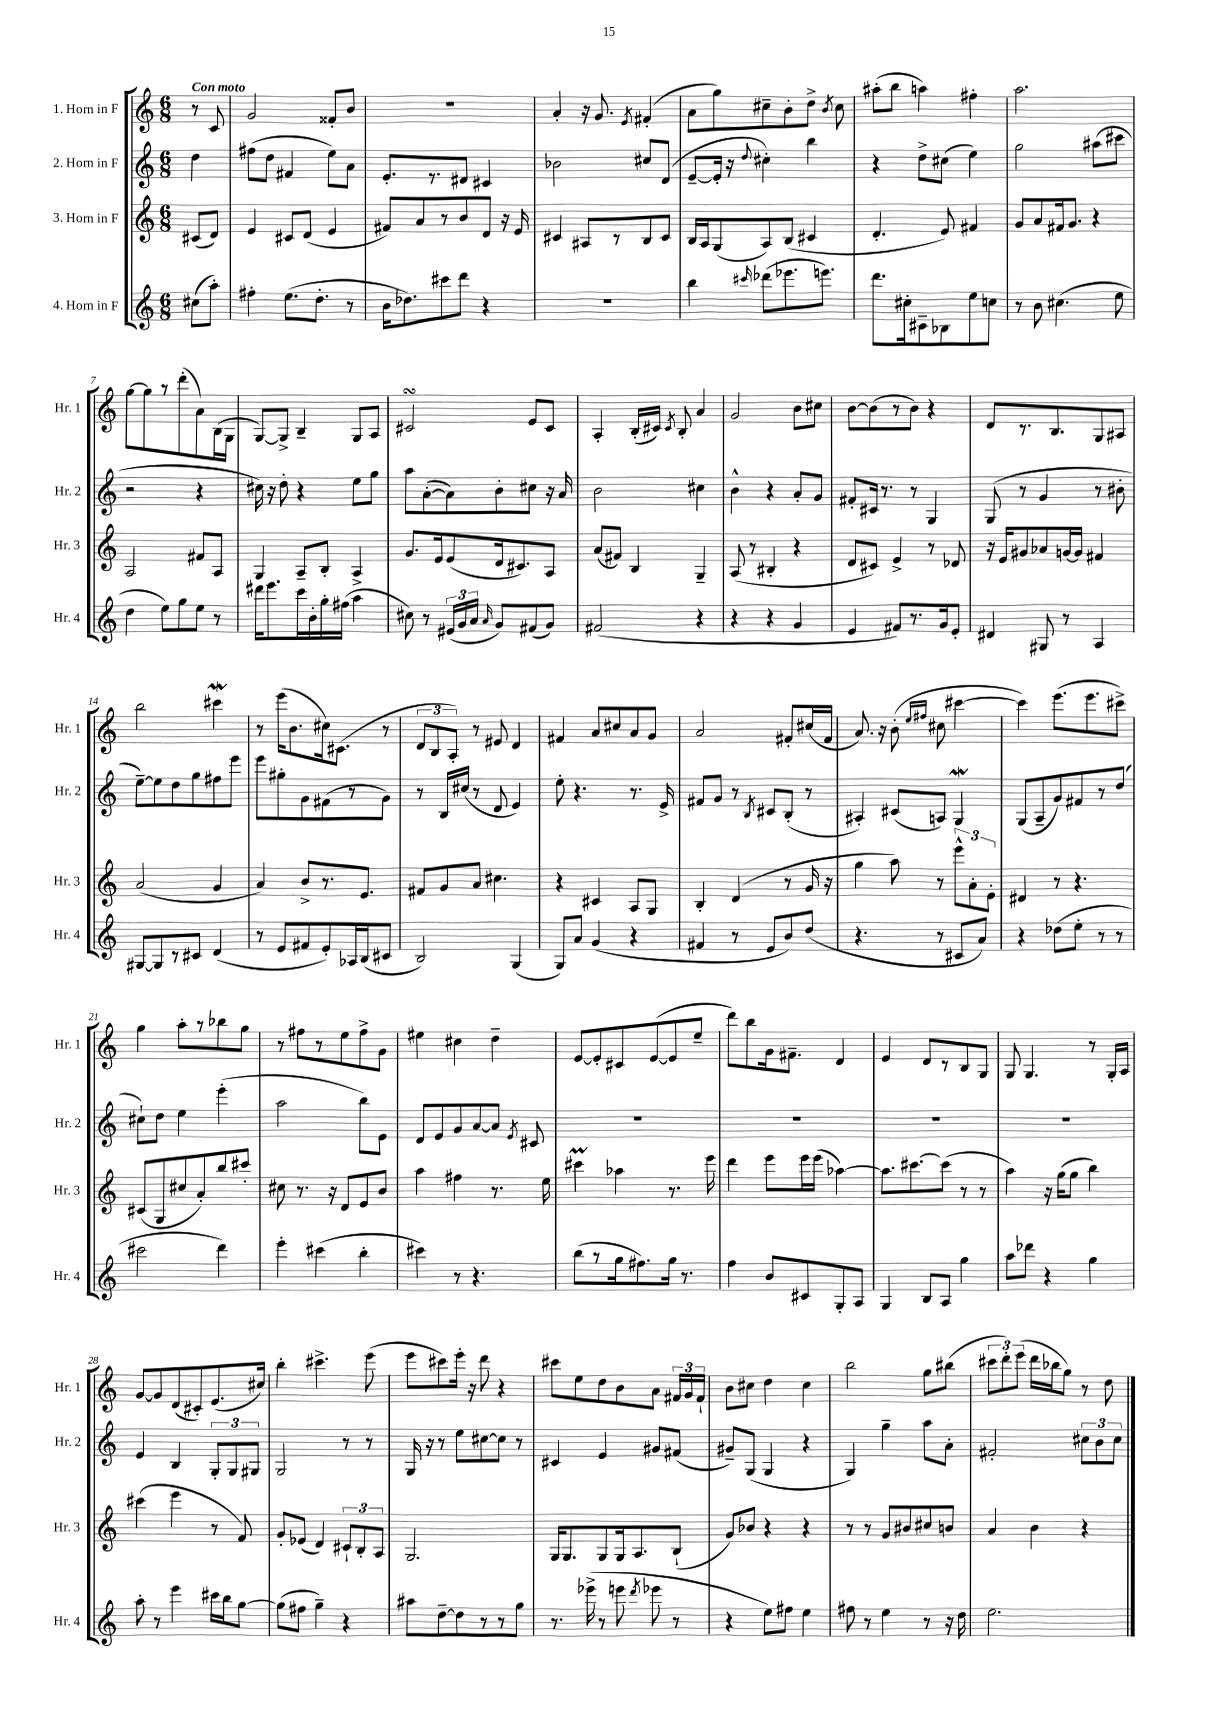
<<
\new StaffGroup <<
\new Staff = "s0" \with { instrumentName = "1. Horn in F" shortInstrumentName = "Hr. 1" } {
    \clef treble \key c \major \numericTimeSignature \time 6/8 \partial 4 \tempo "Con moto"
    \autoBeamOff r8 c'8 |
    g'2 fisis'8[-. b'8] |
    R2. |
    a'4-. r16 g'8. \acciaccatura { e'8 } fis'4-.( |
    a'8[ g''8) cis''8-- b'8-. d''8]-> \acciaccatura { b'8 } cis''8 |
    ais''8[-.( b''8] a''4) fis''4-. |
    a''2. |
    g''8[~ g''8 r8 d'''8-.( a'8) b16( g16] |
    g8[~) g8]-> b4-- g8[ a8] |
    cis'2\turn e'8[ cis'8] |
    a4-. b16[-.( cis'16]) \acciaccatura { cis'8 } b8-. a'4 |
    g'2 b'8[ cis''8] |
    b'8[~ b'8( r8 b'8]) r4 |
    d'8[ r8. b8. g8 ais8] |
    b''2 cis'''4\mordent |
    r8 e'''16[( b'8. cis''16) cis'8.]( r8 |
    \tuplet 3/2 { d'8[ b8 a8]-.) } r8 eis'8 d'4 |
    fis'4 a'8[ cis''8 a'8 g'8] |
    a'2 fis'8[-. cis''16( fis'16] |
    a'8.) r16 b'8-.( \grace { e''16[ fis''16] } cis''8 cis'''4~ |
    cis'''4) e'''8.[( e'''8. cis'''8]->) |
    g''4 a''8[-. r8 bes''8 g''8] |
    r8 fis''8[ r8 e''8 fis''8-> g'8] |
    eis''4 cis''4 d''4-- |
    e'8[~ e'8-. cis'8 e'8~( e'8 e''8]-- |
    d'''8[) b''8 g'16 fis'8.]-- d'4 |
    e'4 d'8[ r8 b8 g8] |
    g8 g4. r8 g16[-. a16] |
    g'8[~ g'8 d'8( cis'8-.) e'8.( cis''16]) |
    b''4-. cis'''4.-> e'''8( |
    e'''8[ cis'''8) e'''16]-. r16 d'''8 r4 |
    cis'''8[ e''8 d''8 b'8 a'8] \tuplet 3/2 { fis'16[ g'16 fis'16]-! } |
    b'8[ cis''8] d''4 cis''4 |
    b''2 g''8[ bis''8]( |
    \tuplet 3/2 { cis'''8[ d'''8-.) e'''8]( } d'''16[ bes''16 g''8]) r8 d''8 \bar "|." |
}
\new Staff = "s1" \with { instrumentName = "2. Horn in F" shortInstrumentName = "Hr. 2" } {
    \clef treble \key c \major \numericTimeSignature \time 6/8 \partial 4
    \autoBeamOff d''4 |
    fis''8[( d''8] fis'4 e''8[) a'8] |
    e'8.[-. r8. dis'8] cis'4 |
    bes'2 cis''8[ d'8]( |
    e'8[~-- e'16]-. r16 \appoggiatura { d''8 } cis''4-.) b''4 |
    r4 d''8[-> cis''8]( e''4) |
    g''2 ais''8[( cis'''8] |
    r2 r4 |
    cis''16) r16 d''8-. r4 e''8[ g''8] |
    a''8[ a'8~-.( a'8) b'8-. cis''8] r16 a'16 |
    b'2 cis''4 |
    b'4-^ r4 a'8[-. g'8] |
    fis'8[-. cis'16] r8. r8 g4 |
    g8( r8 g'4 r8 bis'8-. |
    e''8[~--) e''8 d''8 g''8 fis''8 e'''8] |
    e'''8[ gis''8-. g'8 fis'8( r8 g'8]) |
    r8 b16[ cis''16]( r8 d'8 e'4) |
    e''8-. r4. r8. e'16-> |
    fis'8[ g'8] r8 \acciaccatura { b8 } cis'8[ b8]-.( r8 |
    ais4-.) cis'8[( a8]) g4\mordent |
    g8[( a8-- g'8) fis'8 r8 d''8]( |
    cis''8[-!) d''8] e''4 e'''4-.( |
    a''2 b''8[) e'8] |
    d'8[ e'8 g'8 a'8~ a'8] \acciaccatura { e'8 } cis'8 |
    R2. |
    R2. |
    R2. |
    R2. |
    e'4 b4 \tuplet 3/2 { g8[-. g8 gis8] } |
    g2 r8 r8 |
    g16 r16 r8 e''8[ cis''8~ cis''8] r8 |
    cis'4 e'4 gis'8[ fis'8]( |
    gis'8[--) g8]( g4 r4 |
    g4) g''4-- a''8[ a'8]-. |
    fis'2-. \tuplet 3/2 { cis''8[ b'8 cis''8] } \bar "|." |
}
\new Staff = "s2" \with { instrumentName = "3. Horn in F" shortInstrumentName = "Hr. 3" } {
    \clef treble \key c \major \numericTimeSignature \time 6/8 \partial 4
    \autoBeamOff cis'8[( d'8]) |
    e'4 cis'8[ d'8]( e'4 |
    fis'8[) a'8 r8 b'8 d'8] r16 e'16 |
    cis'4 ais8[ r8 b8 cis'8] |
    b16[ a16 g8( a8) b8]( cis'4 |
    d'4.-. e'8) fis'4 |
    g'8[ a'8 fis'16 g'8.] r4 |
    a2 fis'8[ a8] |
    g4 a8[-- b8]-. a4-> |
    g'8.[ e'16 e'8( d'16 cis'8.) a8] |
    a'8[( fis'8]) b4 g4-- |
    a8( r8 bis4-. r4 |
    d'8[ cis'8]) e'4-> r8 des'8 |
    r16 e'16[ gis'8 aes'8 g'16~ g'16] fis'4 |
    a'2( g'4 |
    a'4) b'8[-> r8. e'8.] |
    fis'8[ g'8 a'8] cis''4. |
    r4 cis'4 a8[ g8] |
    b4-. d'4( r8 g'16 r16 |
    g''4 a''8) r8 \tuplet 3/2 { e'''8[-^ a'8-. e'8]-. } |
    dis'4 r8 r4. |
    cis'8[( g8 cis''8 a'8-.) b''8 cis'''8]-. |
    cis''8 r8. r16 d'8[ e'8 b'8] |
    a''4 fis''4 r8. e''16 |
    cis'''4\prall aes''4 r8. e'''16 |
    d'''4 e'''8[ e'''16 e'''16]( aes''4~) |
    aes''8.[ cis'''8.~ cis'''8]( r8 r8 |
    a''4) r16 g''16[( g''8] b''4) |
    cis'''4( e'''4 r8 f'8) |
    g'8[-. ees'8]( d'4) \tuplet 3/2 { cis'8[-! b8-. a8] } |
    g2. |
    g16[ g8. g8 g16 a8. b8]-!( |
    g'8[) bes'8] r4 r4 |
    r8 r8 g'8[ bis'8 cis''8 b'8] |
    a'4 b'4 r4 \bar "|." |
}
\new Staff = "s3" \with { instrumentName = "4. Horn in F" shortInstrumentName = "Hr. 4" } {
    \clef treble \key c \major \numericTimeSignature \time 6/8 \partial 4
    \autoBeamOff cis''8[( a''8]-.) |
    fis''4-. e''8.[( d''8.]-. r8 |
    b'16[ des''8.) cis'''8 d'''8] r4 |
    R2. |
    b''4 \grace { cis'''16 } des'''8[( ees'''8. e'''8.]) |
    d'''8.[ cis''16-. cis'8-- bes8 e''8 c''8] |
    r8 b'8 cis''4.( e''8 |
    d''4 e''8[) g''8 e''8] r8 |
    dis'''16[ e'''8. c'''16 b'16-. g''16-. fis''16]( a''4 |
    cis''8) r8 \tuplet 3/2 { eis'16[( g'16 a'16] } \grace { a'16 } g'8[) fis'8( g'8]) |
    fis'2( r4 |
    r4 r4 g'4 |
    e'4 fis'8[) r8. g'16 e'8]-. |
    dis'4 gis8 r8 a4 |
    gis8[~ gis8 r8 cis'8] d'4( |
    r8 e'8[ fis'8 e'8-.) aes16 b16( cis'8] |
    b2) g4( |
    g8[) a'8] g'4( r4 |
    fis'4 r8 e'8[ b'8) d''8]( |
    r4. r8 cis'8[ a'8]) |
    r4 des''8[( e''8]-. r8 r8 |
    cis'''2 d'''4) |
    e'''4-. cis'''4( b''4-. |
    cis'''4) r8 r4. |
    b''8[( r8 g''16 fis''8.) g''16] r8. |
    f''4 b'8[ cis'8 g8-. a8] |
    g4 b8[ a8] g''4 |
    a''8[ des'''8] r4 g''4 |
    a''8-. r8 e'''4 cis'''16[ b''16 g''8]~ |
    g''8[( fis''8] g''4--) r4 |
    ais''8[ d''8~-- d''8 r8 r8 g''8] |
    r8. ees'''16->( r8 e'''8 \acciaccatura { d'''8 } ees'''8 r8 |
    r4 e''8[) fis''8] e''4 |
    fis''8 r8 e''4 r8 r16 d''16 |
    e''2. \bar "|." |
}
>>
>>
